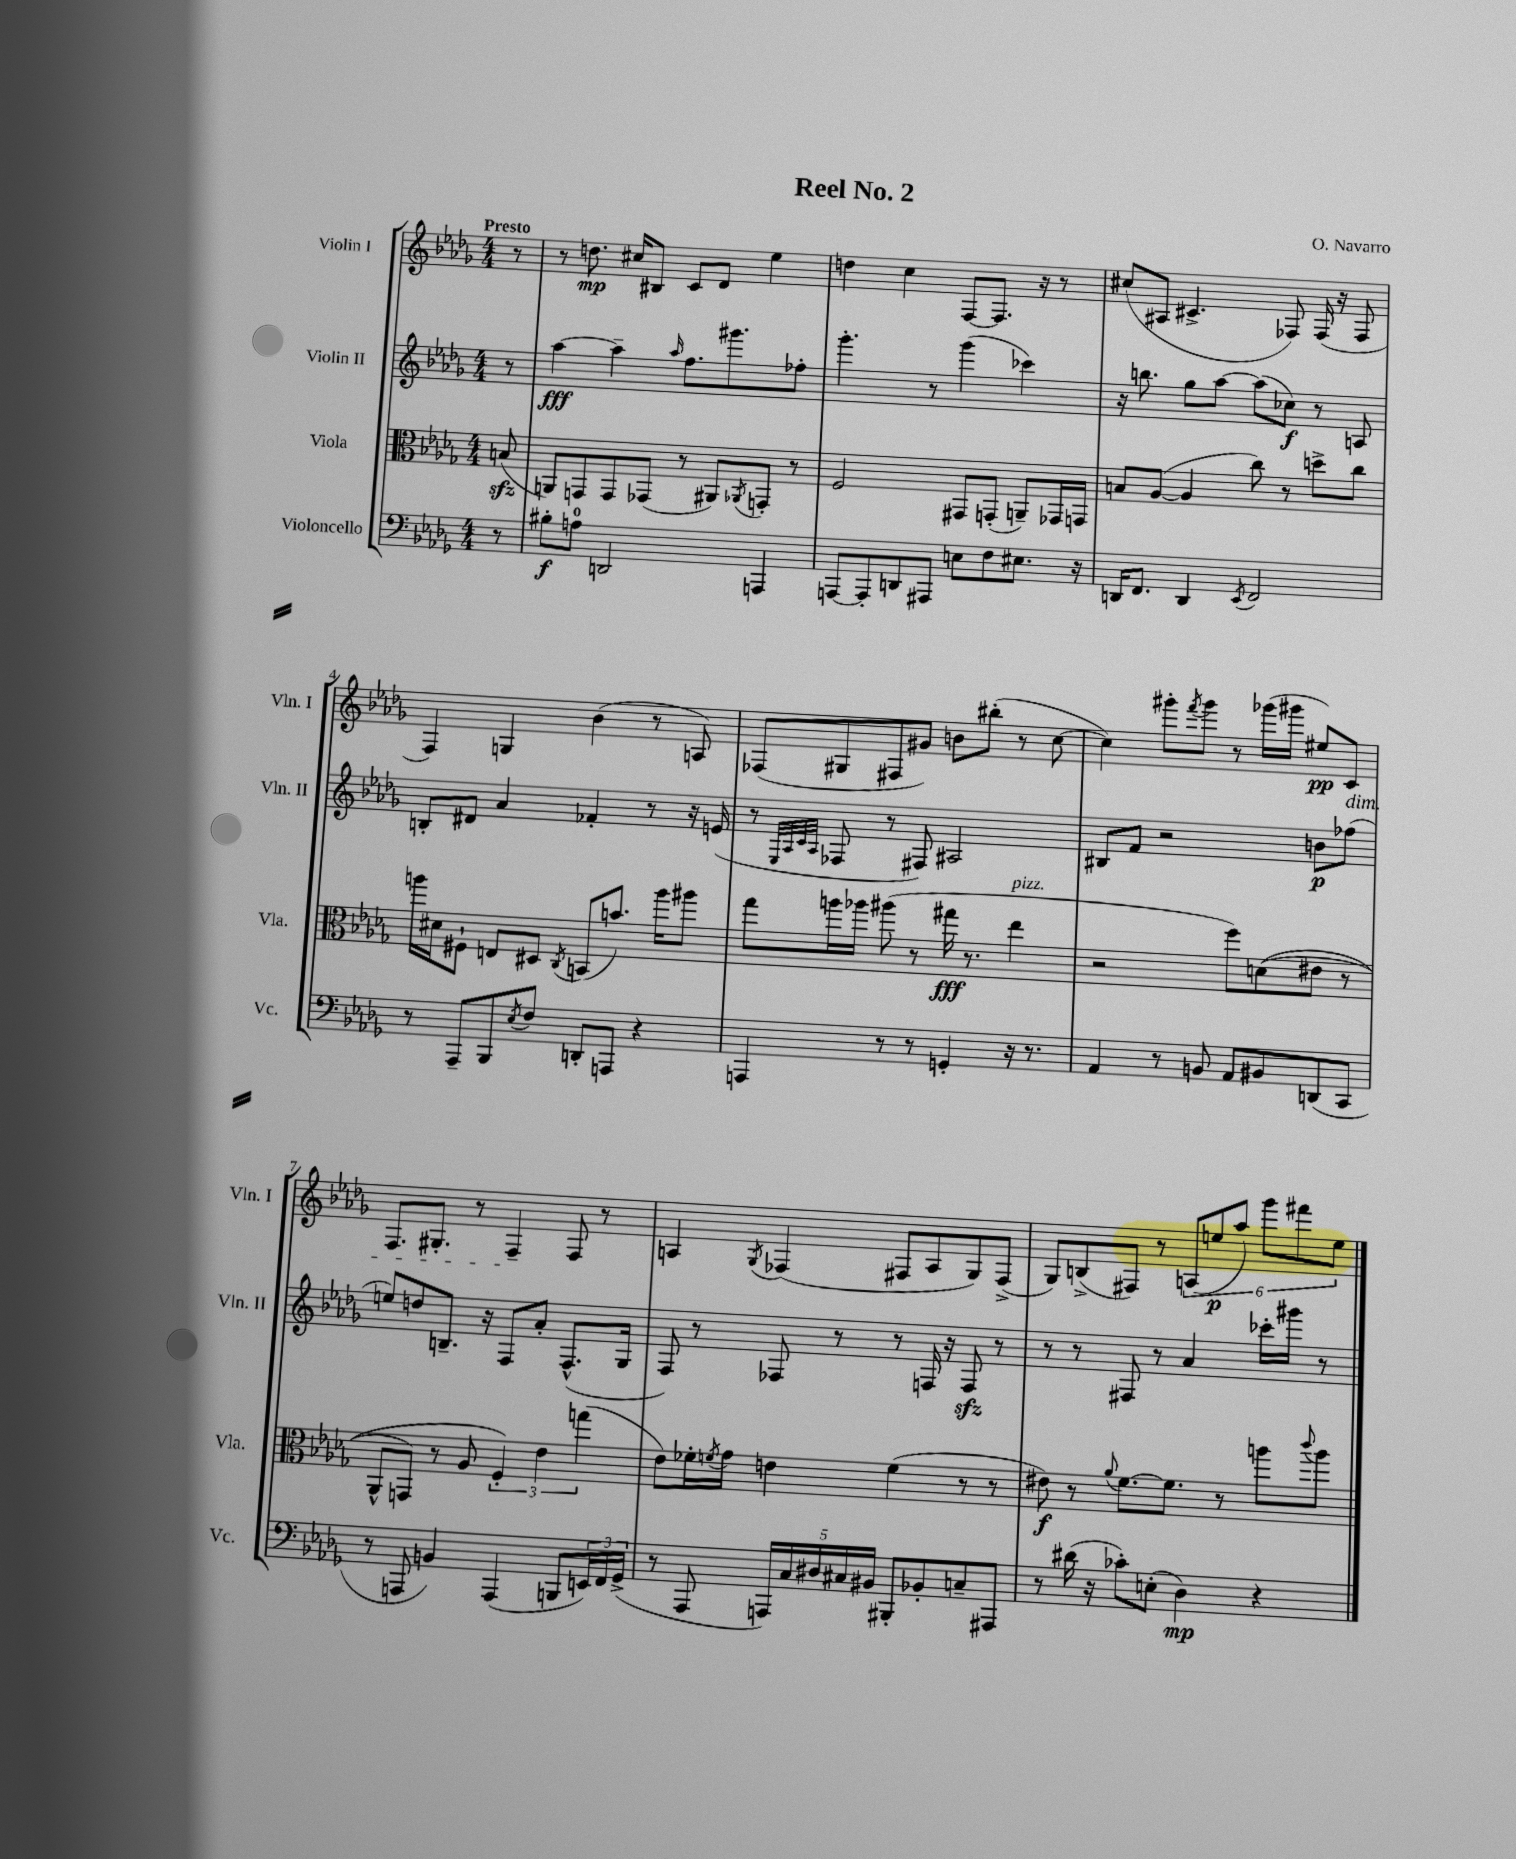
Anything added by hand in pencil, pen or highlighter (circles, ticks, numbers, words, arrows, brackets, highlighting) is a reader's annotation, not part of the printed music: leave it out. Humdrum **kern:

**kern	**dynam	**kern	**dynam	**kern	**dynam	**kern	**dynam
*part4	*part4	*part3	*part3	*part2	*part2	*part1	*part1
*staff4	*staff4	*staff3	*staff3	*staff2	*staff2	*staff1	*staff1
*I"Violoncello	*	*I"Viola	*	*I"Violin II	*	*I"Violin I	*
*I'Vc.	*	*I'Vla.	*	*I'Vln. II	*	*I'Vln. I	*
*clefF4	*	*clefC3	*	*clefG2	*	*clefG2	*
*k[b-e-a-d-g-]	*	*k[b-e-a-d-g-]	*	*k[b-e-a-d-g-]	*	*k[b-e-a-d-g-]	*
*M4/4	*	*M4/4	*	*M4/4	*	*M4/4	*
=	=	=	=	=	=	=	=
!	!	!	!	!	!	!LO:TX:a:B:t=Presto	!
8r	.	(8Bnzz/	.	8r	.	8r	.
=1	=1	=1	=1	=1	=1	=1	=1
8B#X'\L	f	8AAn/L)	.	[4aa-\	fff	8r	.
8An\J	.	8GGn/	.	.	.	8.ddn\	mp
2DDn/	.	8GG/	.	4aa-~\]	.	.	.
.	.	.	.	.	.	16cc#X/KL	.
.	.	(8GG-X/J	.	.	.	8B#X/J	.
.	.	.	.	16qqaa-/	.	.	.
.	.	8r	.	8.ff\L	.	8c/L	.
.	.	8AA#X/L)	.	.	.	8d-/J	.
.	.	.	.	8.ggg#X\	.	.	.
.	.	8qAA-X/	.	.	.	.	.
4AAAn/	.	8GGn'/J	.	.	.	4ee-\	.
.	.	8r	.	8ff-X'\J	.	.	.
=2	=2	=2	=2	=2	=2	=2	=2
[8AAAn/L	.	2F/	.	4.ggg-'\	.	4ddn\	.
8AAA'/]	.	.	.	.	.	.	.
8DDn/	.	.	.	.	.	4cc\	.
8AAA#X/J	.	.	.	8r	.	.	.
8En\L	.	8GG#X/L	.	(4ggg-\	.	[8F/L	.
8F\	.	(8GGn'/J	.	.	.	8.F/J]	.
8.E#X\J	.	8AAn~/L)	.	4ccc-X\)	.	.	.
.	.	.	.	.	.	16r	.
.	.	16GG-X/L	.	.	.	8r	.
16r	.	16GGn/JJ	.	.	.	.	.
=3	=3	=3	=3	=3	=3	=3	=3
16DDn/KL	.	8Bn/L	.	16r	.	(8cc#X/L	.
8.FF/J	.	.	.	8.bbn\	.	.	.
.	.	([8A-/J	.	.	.	8A#X/J	.
4DD/	.	4A-/]	.	8gg-\L	.	4.c#X^/	.
.	.	.	.	[8aa-\J	.	.	.
8qEE-/	.	.	.	.	.	.	.
2FF/	.	8cc\)	.	(8aa-\L]	.	.	.
.	.	8r	.	8cc-X\J)	f	8F-X/)	.
.	.	8ddn^\L	.	8r	.	(16F-/	.
.	.	.	.	.	.	16r	.
.	.	8cc\J	.	8An/	.	8F-/	.
!!LO:LB:g=z
=4	=4	=4	=4	=4	=4	=4	=4
8r	.	16aan\LL	.	8Bn'/L	.	4F/)	.
.	.	16d#X\J	.	.	.	.	.
8AAA-~/L	.	8F#X`\J	.	8d#X/J	.	.	.
8BBB-/	.	8En/L	.	4a-/	.	4Gn/	.
8qE-/	.	.	.	.	.	.	.
8F/J	.	8D#X/J	.	.	.	.	.
.	.	8qC/	.	.	.	.	.
8DDn'/L	.	(8BBn/L	.	4f-X'/	.	(4b-\	.
8AAAn/J	.	8.bn/J)	.	.	.	.	.
4r	.	.	.	8r	.	8r	.
.	.	16aa\KL	.	.	.	.	.
.	.	8aa#X\J	.	16r	.	8An/)	.
.	.	.	.	(16en/	.	.	.
=5	=5	=5	=5	=5	=5	=5	=5
4AAAn/	.	8gg-\L	.	8r	.	(8F-X/L	.
.	.	.	.	32qqE-/LLL	.	.	.
.	.	.	.	32qqA-/	.	.	.
.	.	.	.	32qqc/	.	.	.
.	.	.	.	32qqA-/JJJ	.	.	.
.	.	16aan\L	.	8F-X/	.	8G#X/	.
.	.	16aa-X\JJ	.	.	.	.	.
8r	.	(8aa#X\	.	8r	.	8F#X/	.
8r	.	8r	.	8F#X/)	.	8g#X/J)	.
4GGn'/	.	16gg#X\	fff	2A#X/	.	8bn\L	.
.	.	8.r	.	.	.	.	.
.	.	.	.	.	.	(8bb#X'\J	.
!	!	!LO:TX:a:i:t=pizz.	!	!	!	!	!
16r	.	4ee-\	.	.	.	8r	.
8.r	.	.	.	.	.	.	.
.	.	.	.	.	.	[8cc\	.
=6	=6	=6	=6	=6	=6	=6	=6
4AA-/	.	2r	.	8B#X/L	.	4cc\])	.
.	.	.	.	8f/J	.	.	.
8r	.	.	.	2r	.	8ggg#X'\L	.
.	.	.	.	.	.	8qfff/	.
8BBn/	.	.	.	.	.	8ggg#\J	.
8AA-/L	.	8ff\L)	.	.	.	8r	.
8BB#X/	.	((8dn\	.	.	.	(16ggg-X\LL	.
.	.	.	.	.	.	16ggg#X\JJ	.
(8DDn/	.	8e#X\J	.	8bn\L	p	8ee#X/L)	pp
!	!	!	!	!	!	!LO:TX:b:i:t=dim.	!
8CC/J	.	8r	.	(8ff-X\J	.	8c/J	.
!!LO:LB:g=z
=7	=7	=7	=7	=7	=7	=7	=7
8r	.	8AA-^^/L	.	8een/L)	.	8.F/L	.
8AAAn/	.	8GGn/J)	.	8ddn/	.	.	.
.	.	.	.	.	.	8.G#X'/J	.
4BBn/)	.	8r	.	8.Bn~/J	.	.	.
.	.	8A-/	.	.	.	8r	.
.	.	.	.	16r	.	.	.
(4AAA/	.	6F'/)	.	8F/L	.	4F~/	.
.	.	.	.	8a-'/J	.	.	.
.	.	6e-\	.	.	.	.	.
8BBBn/L	.	.	.	(8.F^^/L	.	8F/	.
.	.	(6ggn\	.	.	.	.	.
24EEn/L)	.	.	.	.	.	8r	.
24FF/	.	.	.	.	.	.	.
.	.	.	.	16G-/Jk	.	.	.
(24GG-^/JJ	.	.	.	.	.	.	.
=8	=8	=8	=8	=8	=8	=8	=8
8r	.	8e-\L)	.	8F/)	.	4An/	.
8AAA-/	.	16f-X'\L	.	8r	.	.	.
.	.	8qfn/	.	.	.	.	.
.	.	16g-\JJ	.	.	.	.	.
.	.	.	.	.	.	8qG-/	.
20AAAn/LL)	.	4en\	.	8F-X/	.	(4F-X/	.
20C/	.	.	.	.	.	.	.
20D#X/	.	.	.	.	.	.	.
.	.	.	.	8r	.	.	.
20C#X/	.	.	.	.	.	.	.
20BB#X/JJ	.	.	.	.	.	.	.
8BBB#X'/L	.	(4f\	.	8r	.	8F#X/L	.
8BB-X'/	.	.	.	16Fn/	.	8A/	.
.	.	.	.	16r	.	.	.
8Cn~/	.	8r	.	8Fzz/	.	8G-/)	.
8AAA#X/J	.	8r	.	8r	.	(8F#^/J	.
=9	=9	=9	=9	=9	=9	=9	=9
8r	.	8e#X\)	f	8r	.	8G-/L)	.
(16d#X\	.	8r	.	8r	.	(8Bn^/	.
16r	.	.	.	.	.	.	.
.	.	8qqa-/	.	.	.	.	.
8c-X'\L)	.	[8.f\L	.	8F#X/	.	8F#X/J)	.
(8En'\J	.	.	.	8r	.	8r	.
.	.	8.f\J]	.	.	.	.	.
4D-\)	mp	.	.	4a-/	.	(12An/L	.
.	.	.	.	.	.	12een/	p
.	.	8r	.	.	.	.	.
.	.	.	.	.	.	12aa-/J)	.
4r	.	8aan\L	.	16ccc-X'\LL	.	12ggg-\L	.
.	.	.	.	16ggg#X\JJ	.	.	.
.	.	.	.	.	.	12fff#X\	.
.	.	8qqccc/	.	.	.	.	.
.	.	8aa\J	.	8r	.	.	.
.	.	.	.	.	.	12ee\J	.
==	==	==	==	==	==	==	==
*-	*-	*-	*-	*-	*-	*-	*-
